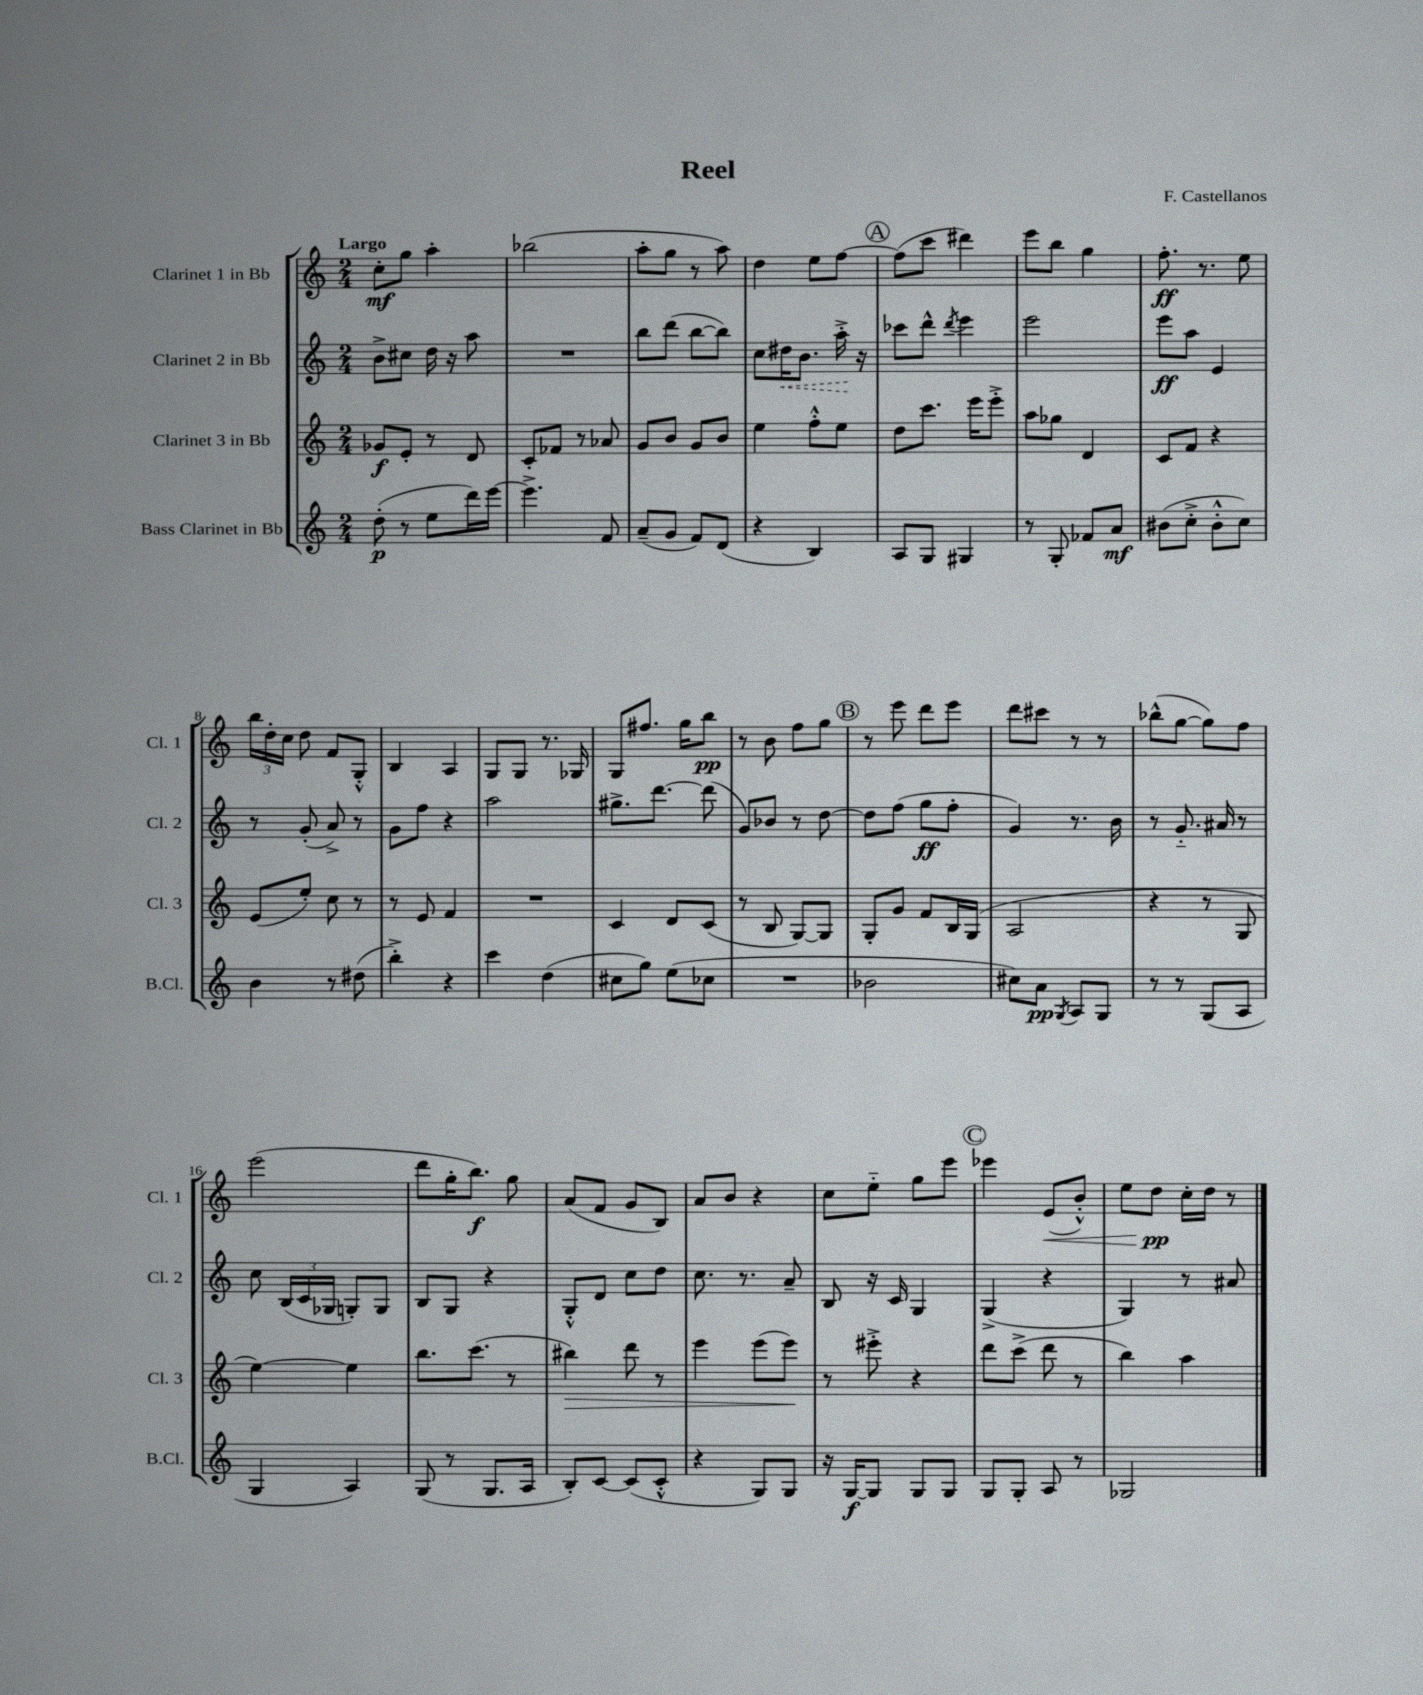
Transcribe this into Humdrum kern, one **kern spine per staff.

**kern	**kern	**kern	**kern
*staff4	*staff3	*staff2	*staff1
*clefG2	*clefG2	*clefG2	*clefG2
*k[]	*k[]	*k[]	*k[]
*M2/4	*M2/4	*M2/4	*M2/4
(8dd'\	8g-/L	8b^\L	8cc'\L
8r	8e'/J	8cc#\J	8gg\J
8ee\L	8r	16dd\	4aa'\
.	.	16r	.
16ddd\L)	8d/	8aa\	.
[16eee\JJ	.	.	.
=	=	=	=
4.eee^\]	8c'/L	2r	(2bb-\
.	8f-/J	.	.
.	8r	.	.
8f/	8a-/	.	.
=	=	=	=
(8a~/L	8g/L	8bb\L	8aa'\L
8g/J	8b/J	(8ddd\J	8gg\J
8f/L)	8g/L	[8bb\L	8r
(8d/J	8b/J	8bb\]J)	8aa\)
=	=	=	=
4r	4ee\	8cc\L	4dd\
.	.	16dd#\K	.
.	.	8.b\J	.
4B/)	8ff'^^\L	.	8ee\L
.	8ee\J	16aa'^\	[8ff\J
.	.	16r	.
=	=	=	=
8A/L	8dd\L	8ccc-\L	(8ff\]L
8G/J	8.ccc\J	8ddd^^\J	8ccc\J
.	.	8qddd/	.
4G#/	.	4eee\	4ddd#\)
.	16eee\LK	.	.
.	8eee'^\J	.	.
=	=	=	=
8r	8aa\L	2eee\	8eee\L
8G'/	8gg-\J	.	8bb\J
8f-/L	4d/	.	4gg\
8a/J	.	.	.
=	=	=	=
(8b#\L	8c/L	8eee\L	8.ff'\
8cc'^\J	8f/J	8aa\J	.
.	.	.	8.r
8b#'^^\L	4r	4e/	.
8cc\J)	.	.	8ee\
=	=	=	=
4b\	(8e/L	8r	24bb\LL
.	.	.	24dd'\
.	.	.	24cc\JJ
.	8ee'/J)	(8g'/	8dd\
8r	8cc\	8a^/)	8f/L
(8dd#\	8r	8r	8G'^^/J
=	=	=	=
4bb'^\)	8r	8g\L	4B/
.	8e/	8ff\J	.
4r	4f/	4r	4A/
=	=	=	=
4ccc\	2r	2aa\	8G/L
.	.	.	8G/J
(4dd\	.	.	8.r
.	.	.	16G-/
=	=	=	=
8cc#\L	4c/	8.gg#^\L	8G/L
8gg\J)	.	.	8.ff#/J
.	.	[8.ddd\J	.
(8ee\L	8d/L	.	.
.	.	.	16gg\LK
8cc-\J	(8c/J	(8ddd\]	8bb\J
=	=	=	=
2r	8r	8g/L)	8r
.	8B/	8b-/J	8b\
.	[8G/L)	8r	8ff\L
.	8G/]J	[8dd\	8gg\J
=	=	=	=
2b-\	8G'/L	8dd\]L	8r
.	8g/J	(8ff\J	8eee\
.	8f/L	8gg\L	8ddd\L
.	16B/L	8ff'\J	8eee\J
.	(16G/JJ	.	.
=	=	=	=
8cc#\L)	2A/	4g/)	8ddd\L
8a\J	.	.	8ccc#\J
8qG/	.	.	.
8A/L	.	8.r	8r
8G/J	.	.	8r
.	.	16b\	.
=	=	=	=
8r	4r	8r	(8bb-^^\L
8r	.	8.g'~/	[8gg\J
(8G/L	8r	.	8gg\]L)
.	.	16a#/	.
8A/J	8G/	8r	8ff\J
=	=	=	=
4G/	[4ee\)	8cc\	(2eee\
.	.	(24B/LL	.
.	.	24c/	.
.	.	24G-/JJ	.
4A/)	4ee\]	8G'/L)	.
.	.	8G/J	.
=	=	=	=
(8G/	8.bb\L	8B/L	8ddd\L
8r	.	8G/J	16gg'\K
.	(8.ccc\J	.	8.bb\J)
8.G/L	.	4r	.
.	8r	.	8gg\
16A/Jk	.	.	.
=	=	=	=
8B'/L)	4bb#\)	8G'^^/L	(8a/L
[8c/J	.	8d/J	8f/J
(8c/]L	8ddd\	8cc\L	8g/L
8c'^^/J	8r	8dd\J	8B/J)
=	=	=	=
4r	4eee\	8.cc\	8a/L
.	.	.	8b/J
.	.	8.r	.
8G/L)	(8eee\L	.	4r
8G/J	8eee\J)	8a~/	.
=	=	=	=
16r	8r	8B/	8cc\L
[16G/LK	.	.	.
8G/]J	8eee#'^\	16r	8ee'~\J
.	.	16c/	.
8G/L	4r	4G/	8gg\L
8G/J	.	.	8eee\J
=	=	=	=
8G/L	8ddd\L	(4G^/	4eee-\
8G'/J	(8ccc^\J	.	.
8A/	8ddd\	4r	(8e/L
8r	8r	.	8b'^^/J)
=	=	=	=
2G-/	4bb\)	4G/)	8ee\L
.	.	.	8dd\J
.	4aa\	8r	16cc'\LL
.	.	.	16dd\JJ
.	.	8a#/	8r
==	==	==	==
*-	*-	*-	*-
